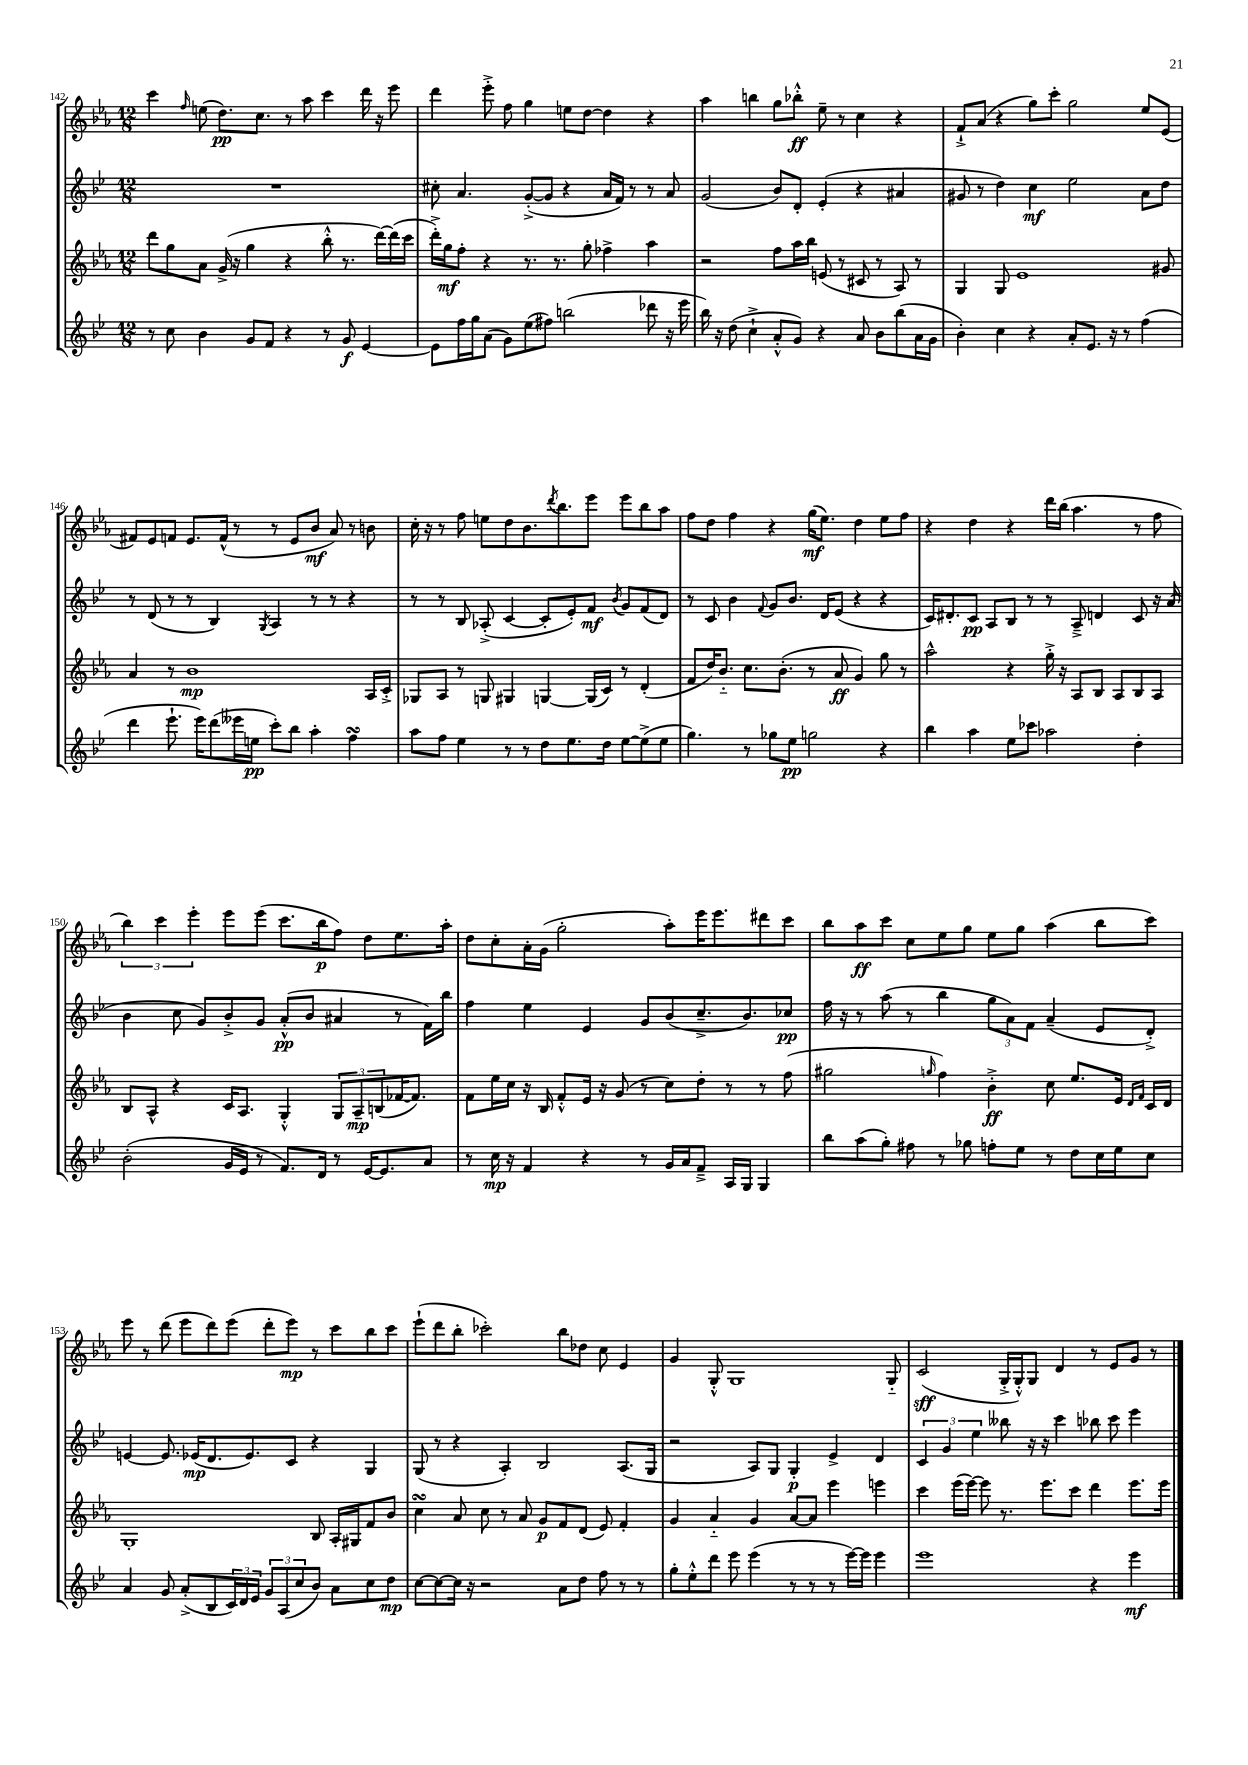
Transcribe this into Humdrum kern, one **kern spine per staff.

**kern	**kern	**kern	**kern
*staff4	*staff3	*staff2	*staff1
*clefG2	*clefG2	*clefG2	*clefG2
*k[b-e-]	*k[b-e-a-]	*k[b-e-]	*k[b-e-a-]
*M12/8	*M12/8	*M12/8	*M12/8
8r	8ddd	1.r	4ccc
8cc	8gg	.	.
.	.	.	16qqff
4b-	8a-	.	(8ee
.	(16g^	.	8.dd)
.	16r	.	.
8g	4gg	.	.
.	.	.	8.cc
8f	.	.	.
4r	4r	.	8r
.	.	.	8aa-
8r	8bb-'^^	.	4ccc
8g	8.r	.	.
[4e-	.	.	16ddd
.	[16ddd)	.	16r
.	(16ddd]	.	8eee-
.	16ccc	.	.
=	=	=	=
8e-]	16ddd'^)	8cc#'	4ddd
.	16gg	.	.
16ff	8ff'	4.a	.
16gg	.	.	.
(8a	4r	.	8eee-'^
8g)	.	.	8ff
(8ee-	8.r	([8g'^	4gg
8ff#)	.	8g]	.
.	8.r	.	.
(2bb	.	4r	8ee
.	8gg'	.	[8dd
.	4ff-^	16a	4dd]
.	.	16f)	.
.	.	8r	.
8ddd-	4aa-	8r	4r
16r	.	8a	.
16eee-	.	.	.
=	=	=	=
16bb-)	2r	(2g	4aa-
16r	.	.	.
(8dd	.	.	.
4cc`^	.	.	4bb
8a'^^	8ff	8b-)	8gg
8g)	16aa-	8d'	8bb-'^^
.	16bb-	.	.
4r	(8e	(4e-'	8ee-~
.	8r	.	8r
8a	8c#	4r	4cc
8b-	8r	.	.
(8bb-	8A-)	4a#	4r
16a	8r	.	.
16g	.	.	.
=	=	=	=
4b-')	4G	8g#	8f`^
.	.	8r	(8a-
4cc	8G	4dd)	4r
.	1e-	.	.
4r	.	4cc	8gg)
.	.	.	8ccc'
8a'	.	2ee-	2gg
8.e-	.	.	.
16r	.	.	.
8r	.	.	.
(4ff	.	8a	8ee-
.	8g#	8dd	(8e-
=	=	=	=
4ddd	4a-	8r	8f#)
.	.	(8d	8e-
8.eee-`	8r	8r	8f
.	1b-	8r	8.e-
16eee-)	.	.	.
(8ddd	.	4B-)	.
.	.	.	(16f^^
16eee--	.	.	8r
16ee	.	.	.
.	.	8qG	.
8ccc')	.	4A	8r
8bb-	.	.	8e-
4aa'	.	8r	8b-
.	.	8r	8a-)
4ff	.	4r	8r
.	16A-	.	8b
.	16c'^	.	.
=	=	=	=
8aa	8G-	8r	16cc'
.	.	.	16r
8ff	8A-	8r	8r
4ee-	8r	8B-	8ff
.	8G	(8A-'^	8ee
8r	4G#	[4c	8dd
8r	.	.	8.b-
8dd	[4G	8c']	.
.	.	.	8qddd
.	.	.	8.bb-
8.ee-	.	8e-')	.
.	(16G]	8f	8eee-
16dd	16c)	.	.
.	.	8qb-	.
[8ee-	8r	8g	8eee-
(8ee-^]	(4d'	(8f	8bb-
8ee-	.	8d)	8aa-
=	=	=	=
4.gg)	8f	8r	8ff
.	16dd)	8c	8dd
.	8.b-'~	.	.
.	.	4b-	4ff
8r	8.cc	.	.
.	.	8qqf	.
8gg-	.	8g	4r
.	(8.b-'	.	.
8ee-	.	8.b-	.
2gg	8r	.	(16gg
.	.	16d	8.ee-)
.	8a-	(8e-	.
.	4g)	4r	4dd
4r	8gg	4r	8ee-
.	8r	.	8ff
=	=	=	=
4bb-	2aa-^^	16c)	4r
.	.	8.d#'	.
4aa	.	8c	4dd
.	.	8A	.
8ee-	4r	8B-	4r
8ccc-	.	8r	.
2aa-	16gg'^	8r	16ddd
.	16r	.	(16bb-
.	8A-	8A~^	4.aa-
.	8B-	4d	.
.	8A-	.	.
4dd'	8B-	8c	8r
.	8A-	16r	8ff
.	.	(16a	.
=	=	=	=
(2b-'	8B-	4b-	6bb-)
.	8A-^^	.	.
.	.	.	6ccc
.	4r	8cc	.
.	.	.	6eee-'
.	.	8g)	.
16g	16c	8b-'^	8eee-
16e-	8.A-	.	.
8r	.	8g	(8eee-
8.f)	4G'^^	(8a'^^	8.ccc
.	.	8b-	.
16d	.	.	16bb-
8r	12G	4a#	8ff)
.	12A-~	.	.
[16e-	.	.	8dd
.	(12B	.	.
8.e-]	.	.	.
.	[16f-	8r	8.ee-
.	8.f-])	.	.
8a	.	16f)	.
.	.	16bb-	16aa-'
=	=	=	=
8r	8f	4ff	8dd
16cc	16ee-	.	8cc'
16r	16cc	.	.
4f	16r	4ee-	16a-'
.	16B-	.	(16g
.	8f'^^	.	2gg'
4r	16e-	4e-	.
.	16r	.	.
.	(8g	.	.
8r	8r	8g	.
16g	8cc)	(8b-	8aa-')
16a	.	.	.
8f~^	8dd'	8.cc~^	16eee-
.	.	.	8.eee-
16A	8r	.	.
16G	.	8.b-)	.
4G	8r	.	8ddd#
.	(8ff	8cc-	8ccc
=	=	=	=
8bb-	2gg#	16ff	8bb-
.	.	16r	.
(8aa	.	8r	8aa-
8gg')	.	(8aa	8ccc
8ff#	.	8r	8cc
.	16qqgg	.	.
8r	4ff)	4bb-	8ee-
8gg-	.	.	8gg
8ff'	4b-'^	12gg	8ee-
.	.	12a)	.
8ee-	.	.	8gg
.	.	12f	.
8r	8cc	(4a~	(4aa-
8dd	8.ee-	.	.
16cc	.	8e-	8bb-
16ee-	16e-	.	.
.	16qqd	.	.
.	16qqf	.	.
8cc	16c	8d'^)	8ccc)
.	16d	.	.
=	=	=	=
4a	1G'	[4e	8eee-
.	.	.	8r
8g	.	8.e]	(8ddd
(8a'^	.	.	8eee-
.	.	(16e-	.
8B-	.	8.d	8ddd)
24c)	.	.	(8eee-
24d	.	.	.
.	.	8.e-)	.
24e-	.	.	.
12g	.	.	8ddd'
(12A	.	.	.
.	.	8c	8eee-)
12cc	.	.	.
8b-)	8B-	4r	8r
8a	16A-'	.	8ccc
.	16G#	.	.
8cc	8f	4G	8bb-
8dd	8b-	.	8ccc
=	=	=	=
[8cc	4cc	(8G	(8eee-`
8cc_	.	8r	8ddd
16cc]	8a-	4r	8bb-'
16r	.	.	.
2r	8cc	.	2ccc-')
.	8r	4A')	.
.	8a-	.	.
.	8g	2B-	.
8a	8f	.	8bb-
8dd	(8d	.	8dd-
8ff	8e-)	.	8cc
8r	4f'	(8.A	4e-
8r	.	.	.
.	.	16G	.
=	=	=	=
8gg'	4g	2r	4g
8ee-'^^	.	.	.
8ddd	4a-'~	.	8G'^^
8eee-	.	.	1G
(4eee-	4g	8A)	.
.	.	8G	.
8r	[8a-	4G'	.
8r	8a-]	.	.
8r	4eee-	4e-^	.
[16eee-)	.	.	.
16eee-]	.	.	.
4eee-	4eee	4d	.
.	.	.	8G'~
=	=	=	=
1eee-	4ccc	6c	(2c
.	.	6g	.
.	(16eee-	.	.
.	[16eee-)	.	.
.	.	6ee-	.
.	8eee-]	.	.
.	8.r	8bb--	16G'^
.	.	.	16G'^^)
.	.	16r	8G
.	8.eee-	16r	.
.	.	4ccc	4d
.	8ccc	.	.
4r	4ddd	8bb-	8r
.	.	8ccc	8e-
4eee-	8.eee-	4eee-	8g
.	.	.	8r
.	16eee-	.	.
==	==	==	==
*-	*-	*-	*-
